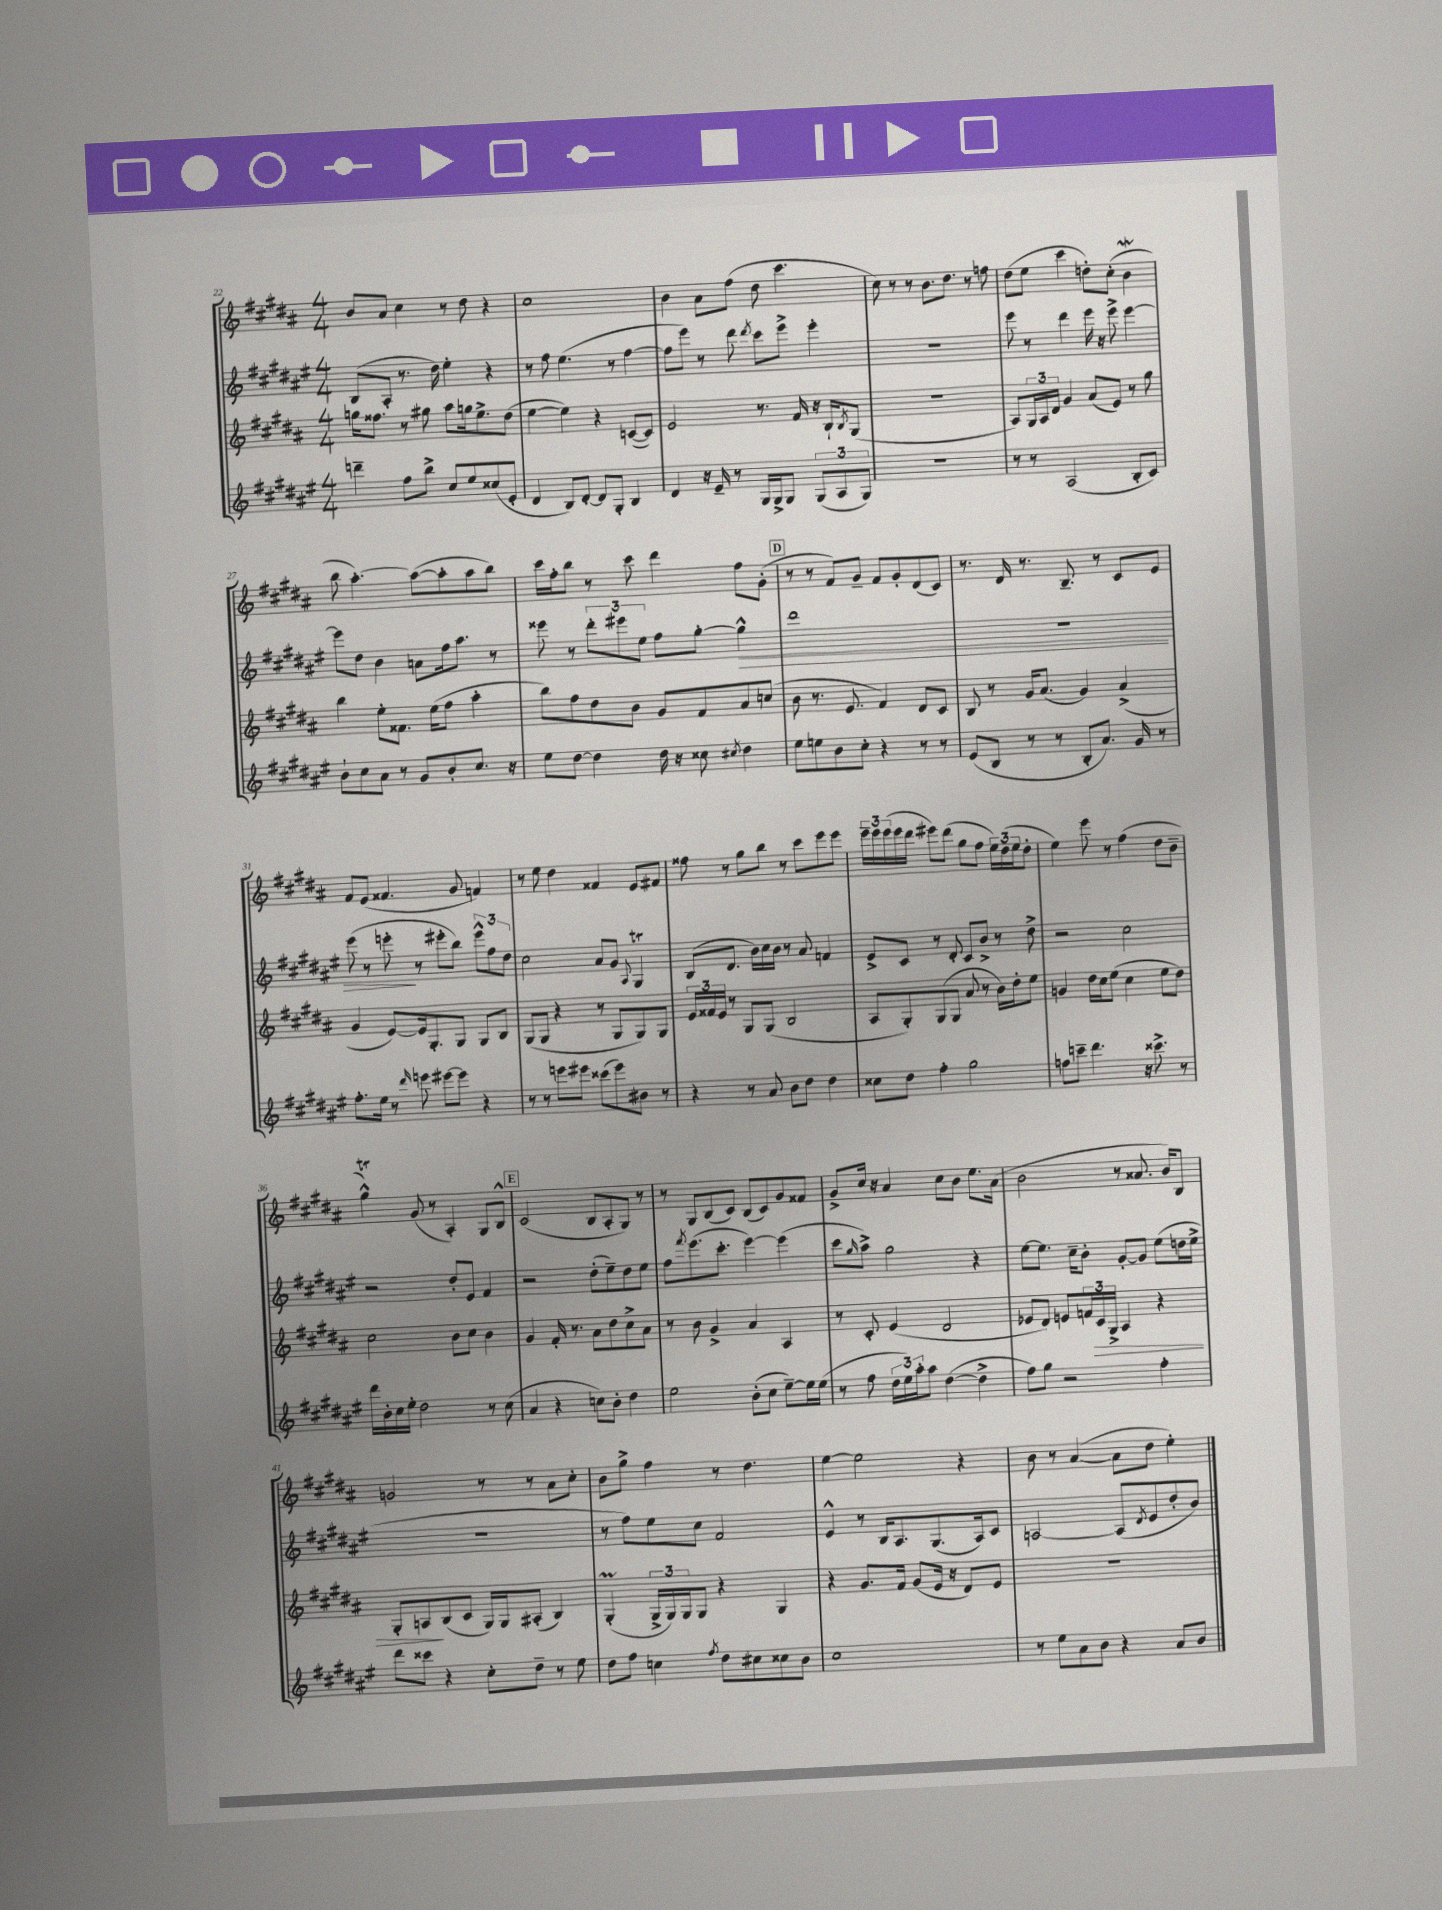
<<
\new StaffGroup <<
\new Staff = "s0" {
    \clef treble \key b \major \numericTimeSignature \time 4/4
    b'8 ais'8 cis''4 r8 dis''8 r4 |
    cis''1 |
    b'4 ais'8 fis''8( dis''8 cis'''4. |
    cis''8) r8 r8 b'8. dis''8. r8 f''8 |
    dis''8( e''8 cis'''4 d''8-.) cis''8-.( b'4\mordent |
    b''8 ais''4.~-.) ais''8~( ais''8-. ais''8 b''8) |
    cis'''16 fis''16-. b''8 r8 cis'''8 dis'''4 fis''8 gis'8-.( |
    \mark \markup { \box "D" } r8 r8 fis'8) gis'8-- fis'8 gis'8-. dis'8( cis'8) |
    r8. dis'16 r8. b8.-- r8 cis'8 e'8 |
    fis'8 e'8( fisis'4. gis'8 f'4) |
    r8 e''8 dis''4 fisis'4 e'8 fis'8 |
    fisis''8 r8 gis''8 b''8 r8 cis'''8 e'''8 e'''8 |
    \tuplet 3/2 { e'''16-- e'''16 e'''16( } e'''16 dis'''16 eis'''8) dis'''8( gis''8 fis''8 \tuplet 3/2 { e''16) dis''16( e''16 } dis''8-. |
    e''4) e'''8 r8 fis''4( dis''8 b'8-- |
    gis''4-^\trill) gis'8( r8 ais4-.) gis8 b8-^ |
    \mark \markup { \box "E" } cis'2( b8 ais8-. gis8) r8 |
    r8 gis8 b8( cis'8) b8( cis'8) gis'8 fisis'8 |
    gis'8-> cis''16 r16 ais'4 cis''8 b'8 e''8. ais'16( |
    b'2 r8 aisis'8. b'16) b8 |
    g'2 r8 r8 ais'8 cis''8-. |
    b'8 gis''8-> fis''4 r8 dis''4. |
    e''4~ e''2 r4 |
    b'8 r8 ais'4~( ais'8 dis''8 e''4-.) \bar "|." |
}
\new Staff = "s1" {
    \clef treble \key fis \major \numericTimeSignature \time 4/4
    b8( ais8-. r8. dis''16) eis''4-. r4 |
    r8 fis''8 eis''4.( r8 fis''4~ |
    fis''8 eis'''8) r8 dis'''8 \acciaccatura { dis'''8 } cis'''8 eis'''8-> eis'''4-. |
    R1 |
    eis'''8 r8 dis'''4 eis'''16 r16 eis'''8-> eis'''4~ |
    eis'''8 dis''8 b'4 a'8 fis''16 ais''8. r8 |
    eisis'''8 r8 \tuplet 3/2 { dis'''8-. eis'''8 eis''8 } fis''8 gis''8~-. gis''4-^\> |
    \mark \markup { \box "D" } dis'''1 |
    R1 |
    eis'''8( r8 e'''8-.\! r8 eis'''8-. b''8) \tuplet 3/2 { eis'''8-^ fis''8 dis''8 } |
    cis''2 ais'8 gis'8 \appoggiatura { ais8 } gis4\trill |
    b8( dis'8. b'16) cis''16 b'16 r8 ais'8 f'4 |
    eis'8-> cis'8 r8 dis'8-. cis'8 b'8-> r8 dis''8-> |
    r2 cis''2 |
    r2 dis''8-. eis'8 fis'4 |
    \mark \markup { \box "E" } r2 dis''8-.( eis''8--) dis''8 eis''8 |
    fis''8 \acciaccatura { fis'''8 } eis'''8.( cis'''8.-. eis'''4~) eis'''4( |
    cis'''8 \grace { gis''16 } ais''8->) gis''2 r4 |
    eis''8~ eis''8. cis''16-- b'8-. gis'8~-. gis'8 eis''8( d''16 eis''16-> |
    R1 |
    r8 fis''8) eis''8 cis''8 fis'2 |
    eis'4-^ r8 b16 ais8. gis8.( ais16) cis'8 |
    a2~ a8( \acciaccatura { dis'8 } eis'8 dis''8-. b'8) \bar "|." |
}
\new Staff = "s2" {
    \clef treble \key b \major \numericTimeSignature \time 4/4
    g''16 fisis''8. r8 gis''8 ais''8 g''16 e''8.-> dis''8( |
    e''4~ e''4) r4 c'8~( c'8) |
    e'2 r8. fis'16 r16 b16-! \acciaccatura { b8 } gis8( |
    R1 |
    ais8) \tuplet 3/2 { gis16 ais16 dis'16 } gis'4 ais'8( e'8) r8 gis''8 |
    b''4 e''8-. fisis'8. e''16( fis''8 ais''4-. |
    b''8) fis''8 dis''8 b'8 gis'8 fis'8 ais'8 c''8( |
    \mark \markup { \box "D" } b'8 r8. e'8. fis'4) dis'8 cis'8 |
    b8 r8 gis'16 ais'8.( gis'4) ais'4->( |
    gis'4 e'8~) e'16 gis8.-. gis8 gis8 b8 |
    gis8( gis8 r4 r8 gis8 gis8) gis8 |
    \tuplet 3/2 { e'16 fisis'16 e'16 } r8 gis8 gis8( b2 |
    ais8 gis8-.) gis8( gis8 ais'8 r8 b'16) dis''16-. e''8 |
    g'4 dis''16 cis''16 e''8( cis''4 e''8 dis''8) |
    cis''2 b'8 cis''8 b'4 |
    \mark \markup { \box "E" } gis'4 fis'16-. r8. ais'8 dis''8 cis''8-> ais'8 |
    r8 b'8 gis'4-> ais'4 ais4 |
    r8 cis'8-. e'4( dis'2 |
    ees'8 dis'8) e'8 \tuplet 3/2 { f'16 cis'16\> gis16-> } ais4 r4 |
    gis8-. a8\! b8( cis'8 gis16) gis16 ais8-.( b4) |
    gis4-.\prall( \tuplet 3/2 { gis16-> gis16) gis16 } gis8 r4 gis4 |
    r4 gis'8. fis'16 gis'8( e'16 r16 dis'8) e'8 |
    R1 \bar "|." |
}
\new Staff = "s3" {
    \clef treble \key fis \major \numericTimeSignature \time 4/4
    d'''4-- fis''8 b''8-> cis''8 eis''8 cisis''8( eis'8-. |
    dis'4 b8) dis'8~-. dis'8 gis8-. b4 |
    dis'4 r16 eis'16-- r8 gis16 gis16-> gis8 \tuplet 3/2 { gis8( ais8 gis8) } |
    R1 |
    r8 r8 ais2( b8-. cis'8) |
    b'8-! cis''8 ais'8 r8 gis'8 b'8-. cis''8. r16 |
    eis''8 dis''8~ dis''4 dis''16 r16 cisis''8 \acciaccatura { cis''8 } dis''4 |
    \mark \markup { \box "D" } eis''8 e''8 b'8 cis''8-. r4 r8 r8 |
    eis'8( b8 r8 r8 b8-. ais'8.) gis'16 r8 |
    fis''8.-. eis''16 r8 \grace { dis'''16 } e'''8 eis'''8~ eis'''8 r4 |
    r8 r8 e'''8 eis'''8 cisis'''8( eis'''8) bis'8 r8 |
    r4 r8 ais'8 b'8 dis''8 dis''4 |
    cisis''8 dis''8 fis''4-. gis''2 |
    f''8 c'''8-- dis'''4. r16 cisis'''8.-> r8 |
    dis'''16 b'16-. cis''16 eis''16-. dis''2 r8 cis''8( |
    \mark \markup { \box "E" } ais'4 r4 c''8) b'8-. dis''4 |
    eis''2 b'8-.( cis''8 eis''8~--) eis''16 eis''16( |
    r8 fis''8 \tuplet 3/2 { dis''16 eis''16) ais''16-. } ais''8 dis''4~( dis''4-> |
    fis''8) gis''8 r2 fis''4-. |
    dis'''8 cisis'''8 r4 cis''8-. dis''8-- r8 eis''8 |
    dis''8 fis''8 c''4 \acciaccatura { fis''8 } dis''8 cis''8 cisis''8 b'8 |
    cis''1 |
    r8 eis''8 ais'8 b'8 r4 ais'8 b'8 \bar "|." |
}
>>
>>
\layout { \context { \Score currentBarNumber = #22 } }
